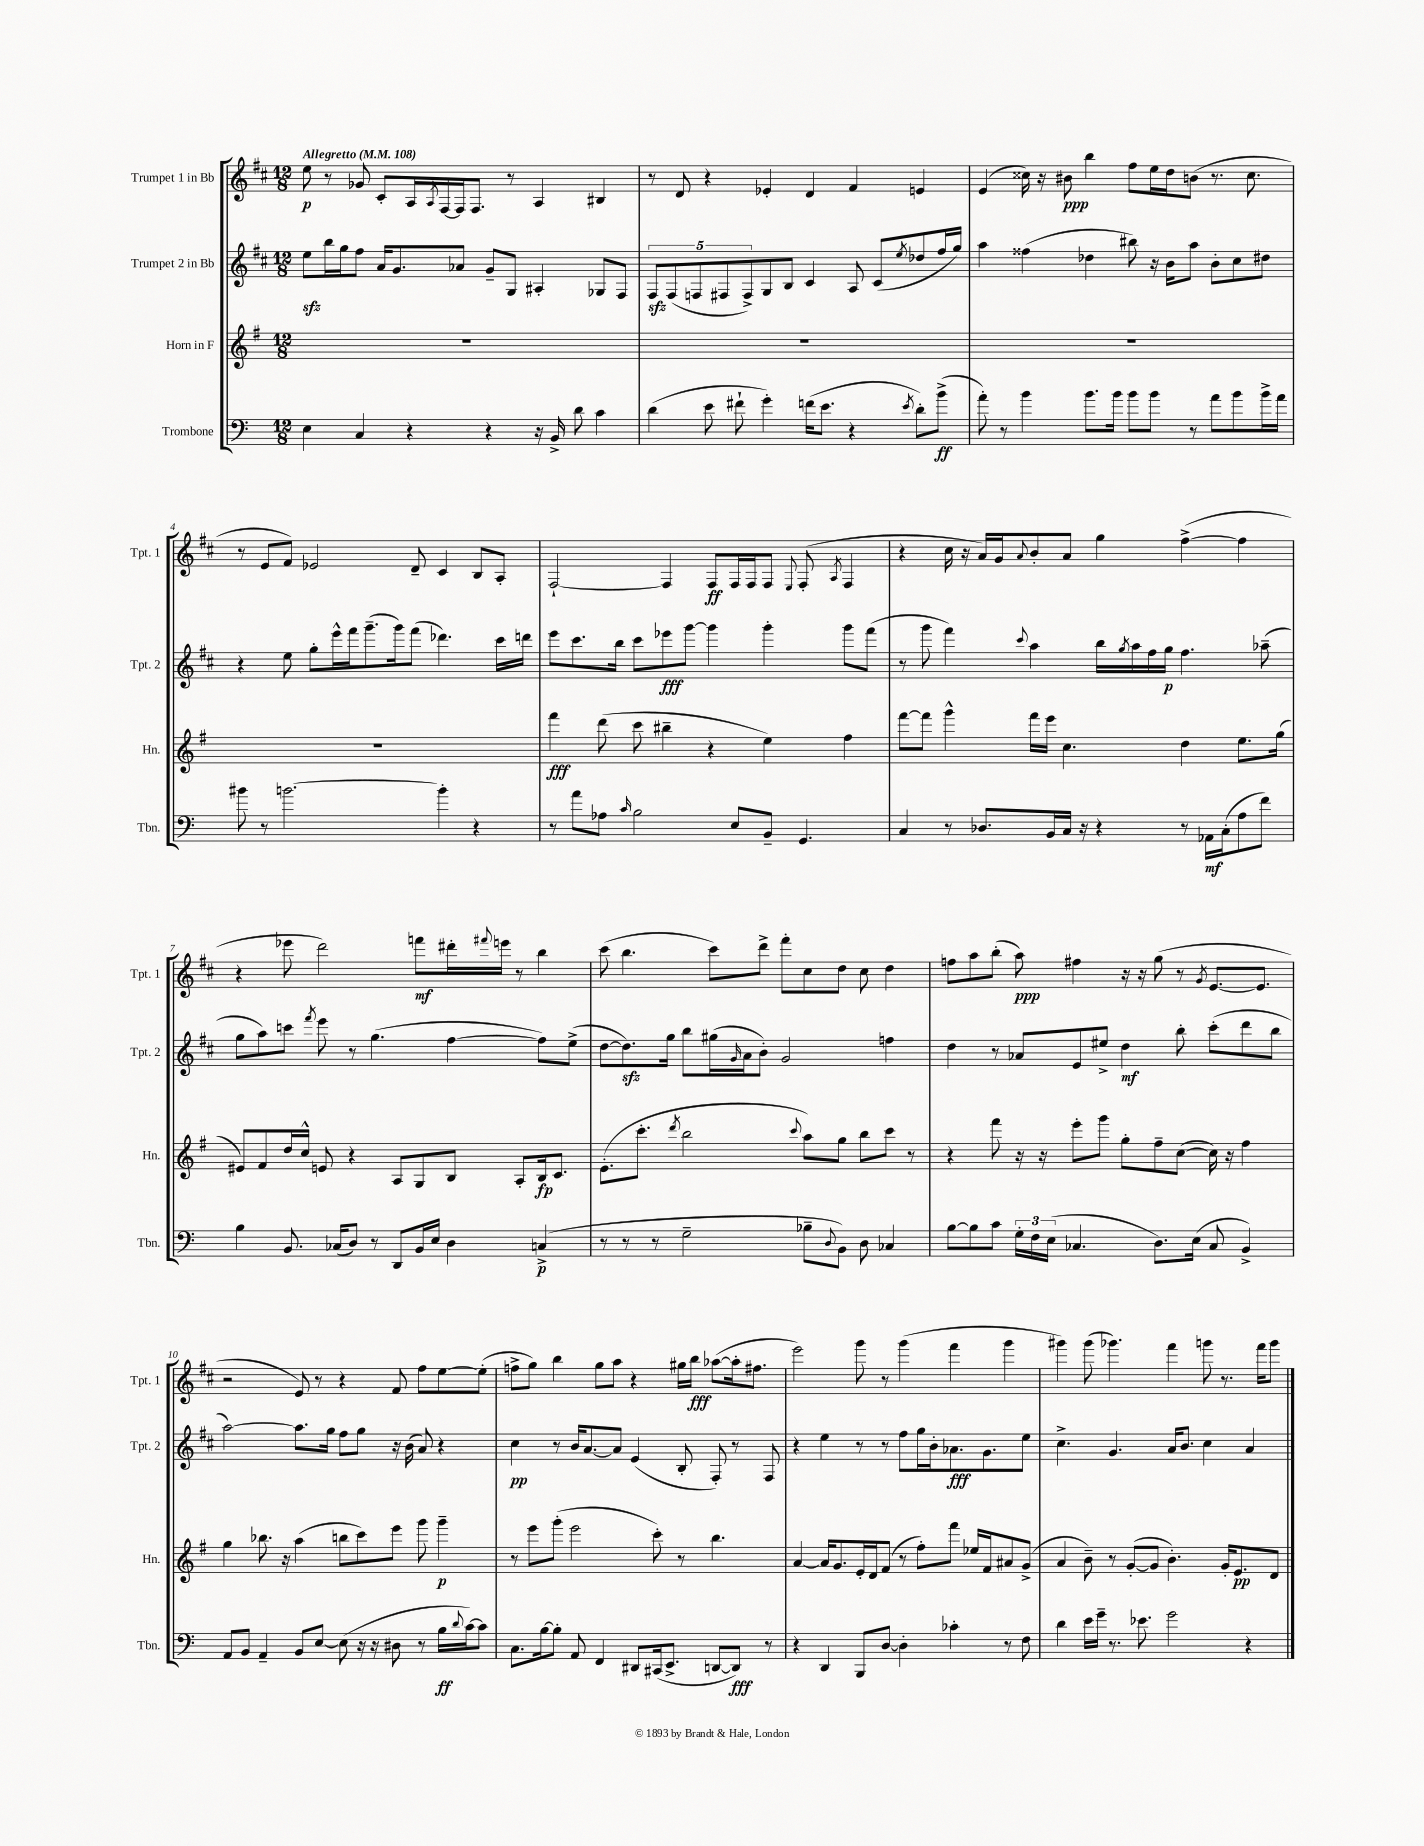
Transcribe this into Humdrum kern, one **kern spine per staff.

**kern	**kern	**kern	**kern
*staff4	*staff3	*staff2	*staff1
*clefF4	*clefG2	*clefG2	*clefG2
*k[]	*k[f#]	*k[f#c#]	*k[f#c#]
*M12/8	*M12/8	*M12/8	*M12/8
*MM108	*MM108	*MM108	*MM108
4E\	1.r	8ee\L	8ee\
.	.	16bb\L	8r
.	.	16gg\J	.
4C/	.	8ff#\J	8g-/
.	.	16a/LK	8c#'/L
.	.	8.g/	.
4r	.	.	16A/L
.	.	.	8qA/
.	.	.	[16F#/
.	.	8a-/J	16F#/]J
.	.	.	8.F#/J
4r	.	8g~/L	.
.	.	8G/J	8r
16r	.	4A#'/	4A/
16BB^/	.	.	.
8d\	.	.	.
4c\	.	8G-/L	4B#/
.	.	8F#/J	.
=	=	=	=
(4d\	1.r	10F#/L	8r
.	.	(10F#/	.
.	.	.	8d/
.	.	10F/	.
8e\	.	.	4r
.	.	10F#/	.
8f#`\	.	.	.
.	.	10F#^/)	.
4g'\)	.	8G/	4e-'/
.	.	8B/J	.
(16f\LK	.	4c#/	4d/
8.e\J	.	.	.
4r	.	8A/	4f#/
.	.	(8c#/L	.
8qe/	.	8qee/	.
8d'\L)	.	8dd-/	4e/
(8b^\J	.	16ff#/L	.
.	.	16gg/JJ)	.
=	=	=	=
8a'\)	1.r	4aa\	(4e/
8r	.	.	.
4b\	.	(4ff##\	16cc##\)
.	.	.	16r
.	.	.	8b#\
8.b\L	.	4dd-\	4bb\
16b\Jk	.	.	.
8b\L	.	8bb#\)	8ff#\L
8b\J	.	16r	16ee\L
.	.	16b\LK	16dd\J
8r	.	8aa\J	(8b\J
8a\L	.	8b'\L	8.r
8b\	.	8cc#\	.
.	.	.	8.cc##\
16b^\L	.	8dd#\J	.
16a\JJ	.	.	.
=	=	=	=
8b#\	1.r	4r	8r
8r	.	.	8e/L
[2.b\	.	8ee\	8f#/J)
.	.	8gg'\L	2e-/
.	.	16eee^^\L	.
.	.	16fff#\J	.
.	.	(8.ggg~\	.
.	.	16ggg\k)	.
.	.	(8fff#\J	8d~/
4b'\]	.	4.ddd-\)	4c#/
4r	.	.	8B/L
.	.	16ccc#\LL	8A'/J
.	.	16ddd\JJ	.
=	=	=	=
8r	4fff#\	8eee\L	[2F#`/
8a\L	.	8.ccc#\	.
8A-\J	(8ddd\	.	.
.	.	16bb\Jk	.
16qqc/	.	.	.
2B\	8ccc\	8ccc#\L	.
.	4bb#~\	8eee-\	4F#/]
.	.	[8ggg\J	.
.	4r	4ggg\]	8F#/L
8E/L	.	.	16F#/L
.	.	.	16F#/J
8BB~/J	4ee\)	4ggg'\	8F#/J
.	.	.	8qqE/
4.GG/	.	.	(8F#'/
.	.	.	8qA/
.	4ff#\	8ggg\L	4F#/
.	.	(8fff#\J	.
=	=	=	=
4C/	[8fff#\L	8r	4r
.	8fff#\]J	8ggg\	.
8r	4ggg^^\	4fff#\)	16cc#\
.	.	.	16r
8.D-/L	.	.	16a/LL)
.	.	.	16g/J
.	.	8qqccc#/	8qqa/
.	16fff#\LL	4aa\	8b'/
16BB/L	16eee\JJ	.	.
16C/JJ	4.cc\	.	8a/J
16r	.	.	.
4r	.	16bb\LL	4gg\
.	.	8qgg/	.
.	.	16aa\	.
.	.	16ff#\	.
.	.	16gg\JJ	.
8r	4dd\	4.ff#\	([4ff#^\
16AA-\LL	.	.	.
(16C'\J	.	.	.
8A\	8.ee\L	.	4ff#\]
8f\J)	.	(8aa-~\	.
.	(16gg\Jk	.	.
=	=	=	=
4B\	8e#/L)	8gg\L	4r
.	8f#/	8aa\)	.
8.BB/	16dd/L	8ccc\J	8eee-\
.	16cc^^/JJ	.	.
.	.	8qfff#/	.
.	8e/	8eee\	2ddd\)
(16C-/LK	.	.	.
8D/J)	4r	8r	.
8r	.	(4.gg\	.
8DD/L	8A/L	.	.
16BB/L	8G/	.	8fff\L
16E/JJ	.	.	.
4D\	8B/J	[4ff#\	16ddd#'\L
.	.	.	8qqfff#/
.	.	.	16eee\JJ
.	8A'/L	.	8r
(4C^/	16B/k	8ff#\]L)	4bb\
.	8.c/J	.	.
.	.	(8ee^\J	.
=	=	=	=
8r	(8.e'\L	[8dd\L	(8ccc#\
8r	.	8.dd\])	4.bb\
.	8.ccc'\J	.	.
8r	.	.	.
.	.	16gg\Jk	.
.	8qddd/	.	.
2G~\	2bb\	8bb\L	.
.	.	(16gg#\L	8ccc#\L)
.	.	16qqg/	.
.	.	16a\J	.
.	.	8b'\J)	8ddd^\J
.	.	2g/	8fff#'\L
.	8qqccc/	.	.
8B-~\L	8aa\L)	.	8cc#\
8qqD/	.	.	.
8BB\J)	8gg\J	.	8dd\J
8D\	8bb\L	.	8cc#\
4C-/	8ccc\J	4ff\	4dd\
.	8r	.	.
=	=	=	=
[8B\L	4r	4dd\	8ff\L
8B\]	.	.	8aa\
8c\J	8fff#\	8r	(8bb'\J
24G'\LL	16r	8a-/L	8aa\)
24F\	.	.	.
.	16r	.	.
(24E\JJ	.	.	.
4.C-/	8eee'\L	8e/	4ff#\
.	8ggg\J	8ee#^/J	.
.	8gg'\L	4dd\	16r
.	.	.	16r
8.D\L)	8ff#~\	.	(8gg\
.	([8cc\J	8bb'\	8r
(16E\Jk	.	.	.
.	.	.	8qg/
8C-/	16cc\])	(8ccc#'\L	[8.e/L
.	16r	.	.
4BB^/)	4ff#\	8ddd\	.
.	.	.	8.e/]J
.	.	8bb\J	.
=	=	=	=
8AA/L	4gg\	[2aa\)	2r
8BB/J	.	.	.
4AA~/	8.bb-\	.	.
.	16r	.	.
8BB/L	(4aa\	8.aa\]L	8e/)
[8E/J	.	.	8r
.	.	16gg\Jk	.
(8E\]	8bb\L	8ff#\L	4r
16r	8ccc\)	8gg\J	.
16r	.	.	.
8D#\	8eee\J	16r	8f#/
.	.	(16b\	.
8r	8ggg\	8a/)	8ff#\L
16B\LL	4ggg~\	4r	[8ee\
8qqd/	.	.	.
[16c\J)	.	.	.
8c\]J	.	.	(8ee'\]J
=	=	=	=
8.C\L	8r	4cc#\	8ff^\L
.	8eee\L	.	8gg\J)
[16B\k	.	.	.
8B'\]J	(8ggg'\J	8r	4bb\
8AA/	2eee\	16b/LK	.
.	.	[8.a/	.
4FF/	.	.	8gg\L
.	.	8a/]J	8aa\J
8DD#/L	.	(4e/	4r
(16CC#/k	8ccc'\)	.	.
8.EE^/J	.	.	.
.	8r	8B'/	16gg#\LL
.	.	.	16bb\JJ
[8DD/L	4.bb\	8F#'/)	([8aa-\L
8DD/]J)	.	8r	16aa-'\]k
.	.	.	8.ff#\J
8r	.	8F#/	.
=	=	=	=
4r	[4a/	4r	2eee\)
4DD/	16a/]LK	4ee\	.
.	8.g/	.	.
8BBB/L	16e'/L	8r	8ggg\
.	16d/J	.	.
[8D/J	(8f#/J	8r	8r
4D'\]	8r	8ff#\L	(4ggg\
.	8ff#'\L)	16gg\L	.
.	.	16b'\J	.
4c-'\	8fff#\J	8.a-\	4fff#\
.	16ee-/LL	.	.
.	16f#/J	8.g\	.
8r	8a#/	.	4ggg\
8F\	(8g^/J	8ee\J	.
=	=	=	=
4d\	4a/	4.cc#^\	4ggg#\)
16e\LL	8b~\)	.	(8ggg#\
16g~\JJ	.	.	.
8.r	8r	4.g/	4.ggg-\)
.	([8g'/L	.	.
8.e-\	.	.	.
.	8g/]J	.	.
2g\	4.b'\)	16a/LK	4fff#\
.	.	8.b/J	.
.	.	4cc#\	8ggg\
.	16g'/LK	.	8.r
.	8.e/	.	.
4r	.	4a/	.
.	.	.	16fff#\LK
.	8d/J	.	8ggg\J
==	==	==	==
*-	*-	*-	*-
